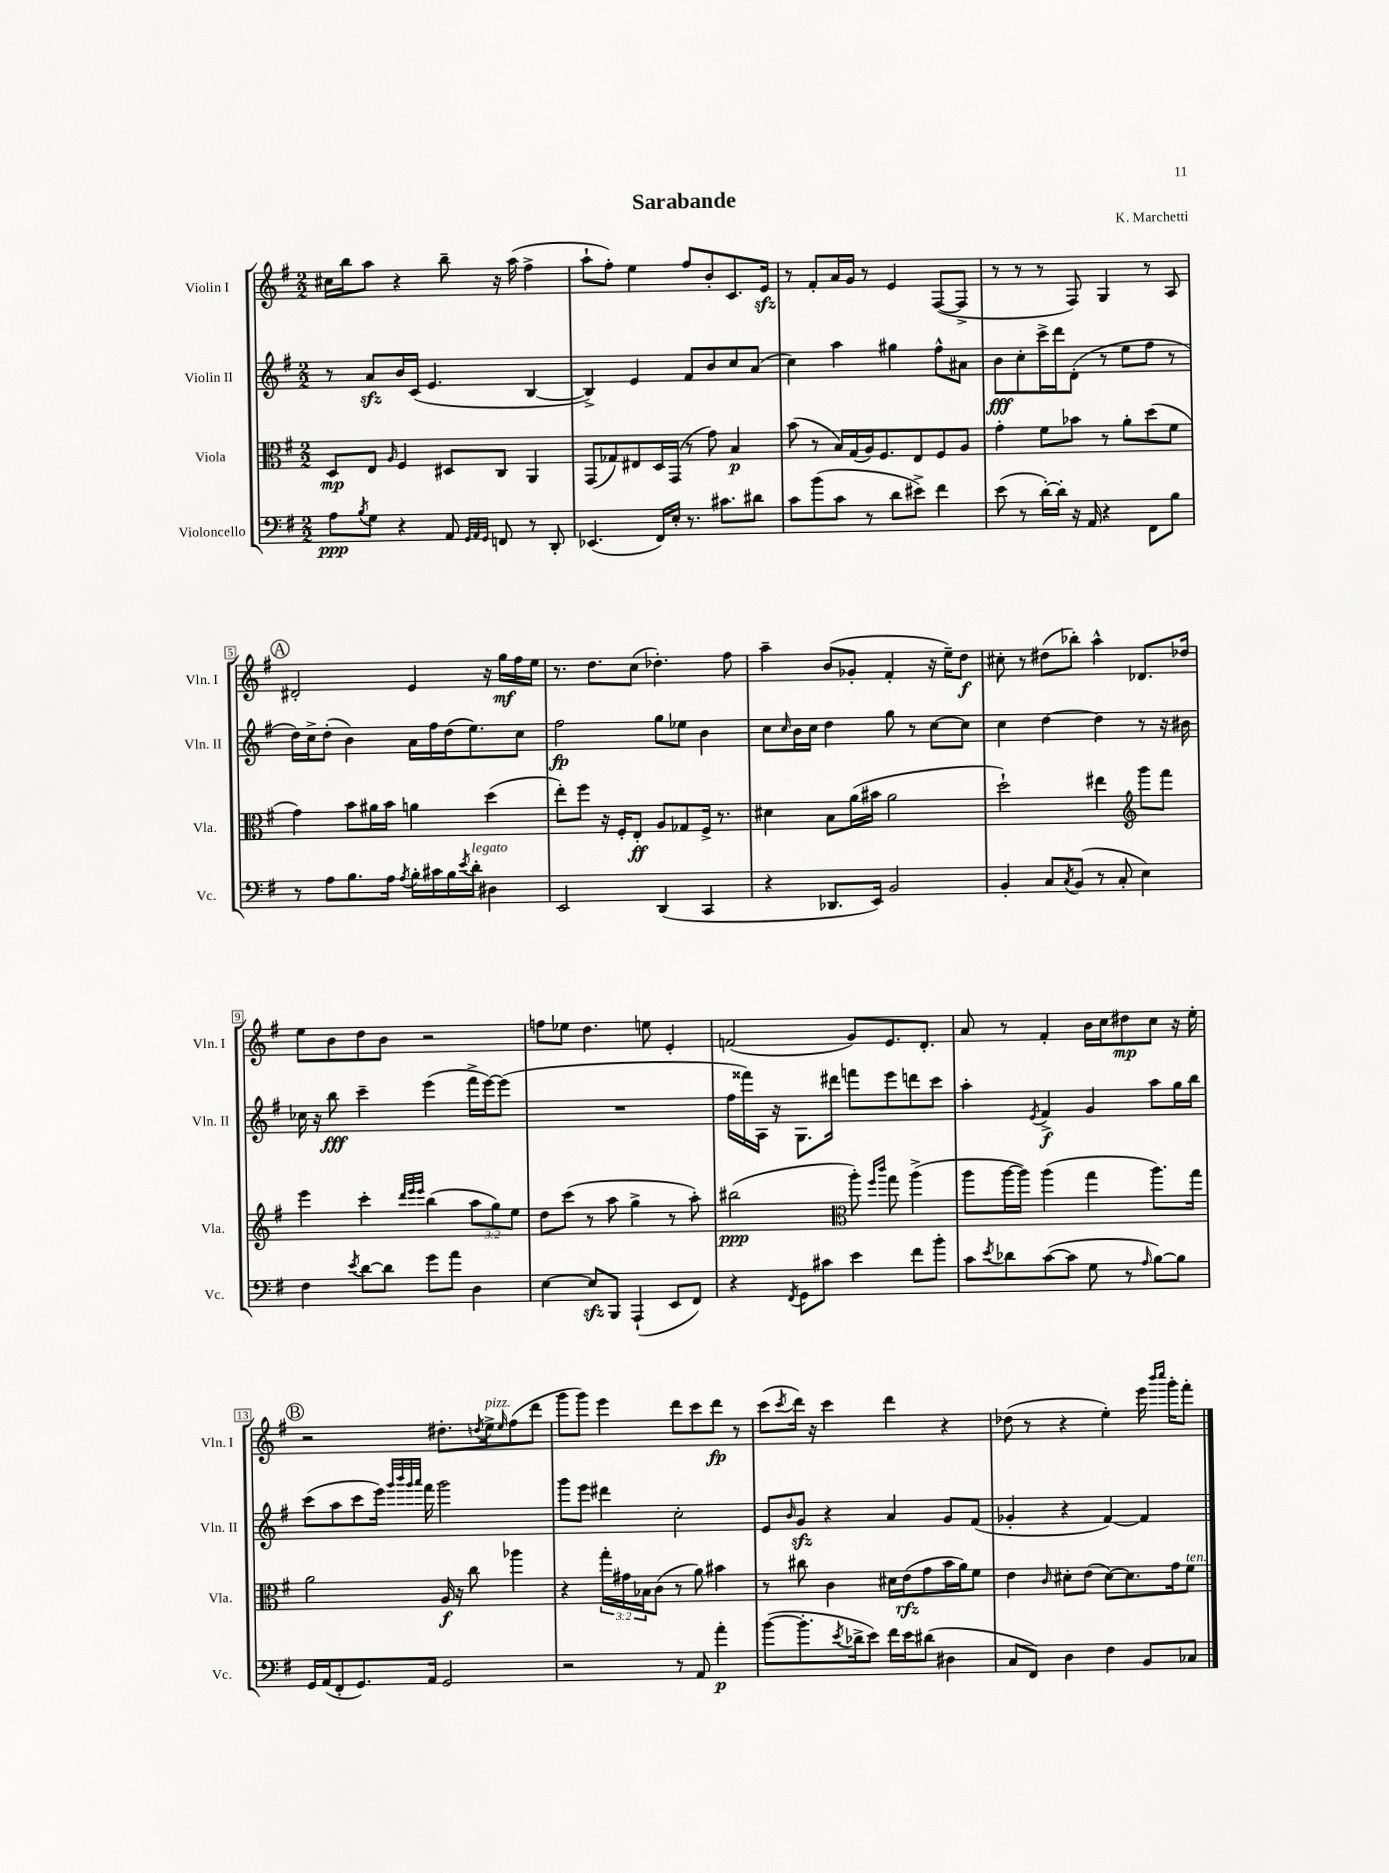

**kern	**kern	**kern	**kern
*staff4	*staff3	*staff2	*staff1
*clefF4	*clefC3	*clefG2	*clefG2
*k[f#]	*k[f#]	*k[f#]	*k[f#]
*M2/2	*M2/2	*M2/2	*M2/2
8A\L	8D/L	8r	16cc#\LL
.	.	.	16bb\J
8qB/	.	.	.
8G\J	8E/J	8a/L	8aa\J
.	16qqA/	.	.
4r	4F#/	16b/L	4r
.	.	(16c/JJ	.
.	.	4.e/	.
8AA/	8D#/L	.	8bb~\
32qqGG/LLL	.	.	.
32qqAA/	.	.	.
32qqGG/JJJ	.	.	.
8FF/	8C/J	.	16r
.	.	.	(16aa\
8r	4AA/	[4B/	4ff#^\
8DD'/	.	.	.
=	=	=	=
(4.EE-/	(8GG/L	4B^/])	8aa`\L
.	8G-/)	.	8ff#'\J)
.	8E#/	4e/	4ee\
16FF#/LL)	16D/L	.	.
16E'/JJ	(16GG/JJ	.	.
8.r	8r	8f#/L	8ff#/L
.	8g\)	8b/	8b'/
8.c#\L	.	.	.
.	4B/	8cc/	8.c/
8d#\J	.	(8a/J	.
.	.	.	16e/Jk
=	=	=	=
8c\L	(8b\	4cc\)	8r
(8b\	8r	.	8f#'/L
8c\J	16B/LL)	4aa\	16a/L
.	(16G/	.	16g/JJ
8r	16A/J)	.	8r
.	8.F#/	.	.
8d\L	.	4gg#\	4e/
8e#^\J)	8E/	.	.
4f#\	8F#/	8ff#^^\L	([8F#/L
.	8A/J	8a#\J	8F#^/]J
=	=	=	=
(8e\	4g'\	8b\L	8r
8r	.	8cc'\	8r
[16d'\LL)	8f#\L	16ccc^\L	8r
16d'\]JJ	.	16ddd\J	.
16r	8b-\J	(8d'\J	8F#/)
16AA/	.	.	.
4r	8r	8r	4G/
.	8a'\L	8ee\L	.
8FF#\L	(8dd\	8ff#\J	8r
8B\J	8f#\J	8r	8A/
=	=	=	=
8r	4g\)	16dd\LL)	2d#'/
.	.	16cc^\J	.
8A\L	.	(8dd'\J	.
8.B\	8b\L	4b\)	.
.	16a#\L	.	.
16A\Jk	16b\JJ	.	.
8qA/	.	.	.
16B'\LL	4a\	16a\LL	4e/
16c#\	.	16ff#\	.
16B\	.	(16dd\J	.
8qe/	.	.	.
16d'\JJ	.	8.ee\)	.
4D#\	(4dd\	.	16r
.	.	.	16gg\LL
.	.	8cc\J	16ff#\
.	.	.	16ee\JJ
=	=	=	=
2EE/	8ee'\L)	2ff#\	8.r
.	8ff#\J	.	.
.	.	.	8.dd\L
.	16r	.	.
.	16F#'/LK	.	.
.	8E'/J	.	(8cc\J
(4DD/	8A/L	8gg\L	4.dd-'\)
.	8G-/	8ee-\J	.
4CC/	16F#^/Jk	4b\	.
.	8.r	.	.
.	.	.	8ff#\
=	=	=	=
4r	4d#\	8cc\L	4aa~\
.	.	16qqcc/	.
.	.	16b\L	.
.	.	16cc\JJ	.
8.DD-/L	8B\L	4dd\	(8b/L
.	(16a\L	.	8g-'/J
16EE/Jk)	16b#\JJ	.	.
2BB/	2a\	8gg\	4f#'/
.	.	8r	.
.	.	[8cc\L	16r
.	.	.	16ee~\LK)
.	.	8cc\]J	8dd\J
=	=	=	=
4BB'/	2dd`\)	4cc\	8cc#'\
.	.	.	8r
8C/L	.	[4dd\	(8dd#\L
8qC/	.	.	.
(8BB/J	.	.	8bb-'\J)
8r	4ee#\	4dd\]	4aa^^\
8C'/	.	.	.
*	*clefG2	*	*
4E\)	8ggg\L	8r	8.d-/L
.	8fff#\J	16r	.
.	.	16b#\	16dd-/Jk
=	=	=	=
4F#\	4eee\	16cc-\	8ee\L
.	.	16r	.
.	.	8bb\	8b\
8qe/	.	.	.
[8d\L	4ccc'\	4ccc~\	8dd\
8d\]J	.	.	8b\J
.	32qqddd/LLL	.	.
.	32qqeee/	.	.
.	32qqeee/JJJ	.	.
8g\L	(4bb\	(4eee\	2r
8a\J	.	.	.
4D\	12aa\L	16fff#^\LL	.
.	.	[16eee\J)	.
.	12gg\)	.	.
.	.	(8eee\]J	.
.	12ee\J	.	.
=	=	=	=
[4E\	8dd\L	1r	8ff\L
.	(8ccc\J	.	8ee-\J
8E/]L	8r	.	4.dd\
8BBB/J	8aa\	.	.
(4AAA`/	4gg^\	.	.
.	.	.	8ee\
8EE/L	8r	.	4e'/
8FF#/J)	8aa'\)	.	.
=	=	=	=
4r	(2bb#\	16ff#\LL	(2f/
.	.	16fff##\)	.
.	.	16A\JJ	.
.	.	16r	.
8qFF#/	.	.	.
8GG\L	.	8.G\L	.
8c#\J	.	.	.
.	.	16ddd#\Jk	.
*	*clefC3	*	*
4e\	8aa'\)	8fff\L	8g/L)
.	16qqff#/LL	.	.
.	16qqccc/JJ	.	.
.	8gg\	8eee\	8.e/
8f#\L	(4aa^\	8ddd\	.
.	.	.	8.d'/J
8b'\J	.	8ccc\J	.
=	=	=	=
8c\L	8aa\L	4aa'\	8a/
8qe/	.	.	.
8d-\	[16aa\L	.	8r
.	16aa\]JJ)	.	.
.	.	8qe/	.
([8c\	(4aa\	4f#^/	4f#'/
8c\]J	.	.	.
8G\	4gg\	4g/	16b\LL
.	.	.	16cc\J
8r	.	.	8dd#\
16qqA/	.	.	.
[8B\L)	8.aa\L)	8aa\L	8cc\J
8B\]J	.	16gg\L	16r
.	16gg\Jk	16bb\JJ	16ee'\
=	=	=	=
16GG/LL	2a\	(8ccc\L	2r
(16AA/J	.	.	.
8FF#'/	.	8aa\	.
8.GG/)	.	8ccc\	.
.	.	16eee\Jk)	.
.	.	32qqggg/LLL	.
.	.	32qqbbb/	.
.	.	32qqggg/	.
.	.	32qqaaa/JJJ	.
16AA/Jk	.	16fff#\	.
2GG/	16A/	2ggg\	8.dd#'\L
.	16r	.	.
.	8cc\	.	.
.	.	.	8qdd/
.	.	.	16ee^\k
.	.	.	16qqee/
.	4aa-\	.	(8ff#\
.	.	.	8ddd\J
=	=	=	=
2r	4r	8ggg\L	8ggg\L
.	.	8eee\J	8ggg\J)
.	24gg'\LL	4ddd#\	4eee\
.	24g#\	.	.
.	24B-\J	.	.
.	(8c\J	.	.
8r	8r	2cc'\	8ddd\L
8AA/	8a\)	.	8ccc\
4a'\	4b#\	.	8ddd\J
.	.	.	8r
=	=	=	=
([8b\L	8r	8e/L	(8ccc\L
.	.	16qqb/	8qccc/
8.b'\]	8cc#\	8g/J	16ddd\Jk)
.	.	.	16r
.	4c\	4r	4ccc\
8qe/	.	.	.
16d-^\k	.	.	.
8e\J)	.	.	.
16f#\LL	16d#\LL	4a/	4ddd\
16e\J	(16e\J	.	.
(8d#\J	8g\	.	.
4D#\	16b\L	8g/L	4r
.	16a\J)	.	.
.	8f#\J	(8f#/J	.
=	=	=	=
8C/L	4e\	4g-'/	(8dd-\
8FF#/J)	.	.	8r
.	16qqc/	.	.
4D\	8d#'\L	4r	4r
.	(8e\J	.	.
4F#\	[8d#\L)	[4f#/)	4ee'\)
.	8.d#\]	.	.
8BB/L	.	4f#/]	16eee\
.	.	.	16qqbbb/LL
.	.	.	16qqcccc/JJ
.	16g\k	.	16ggg'\LK
8C-/J	8f#\J	.	8fff#'\J
==	==	==	==
*-	*-	*-	*-
